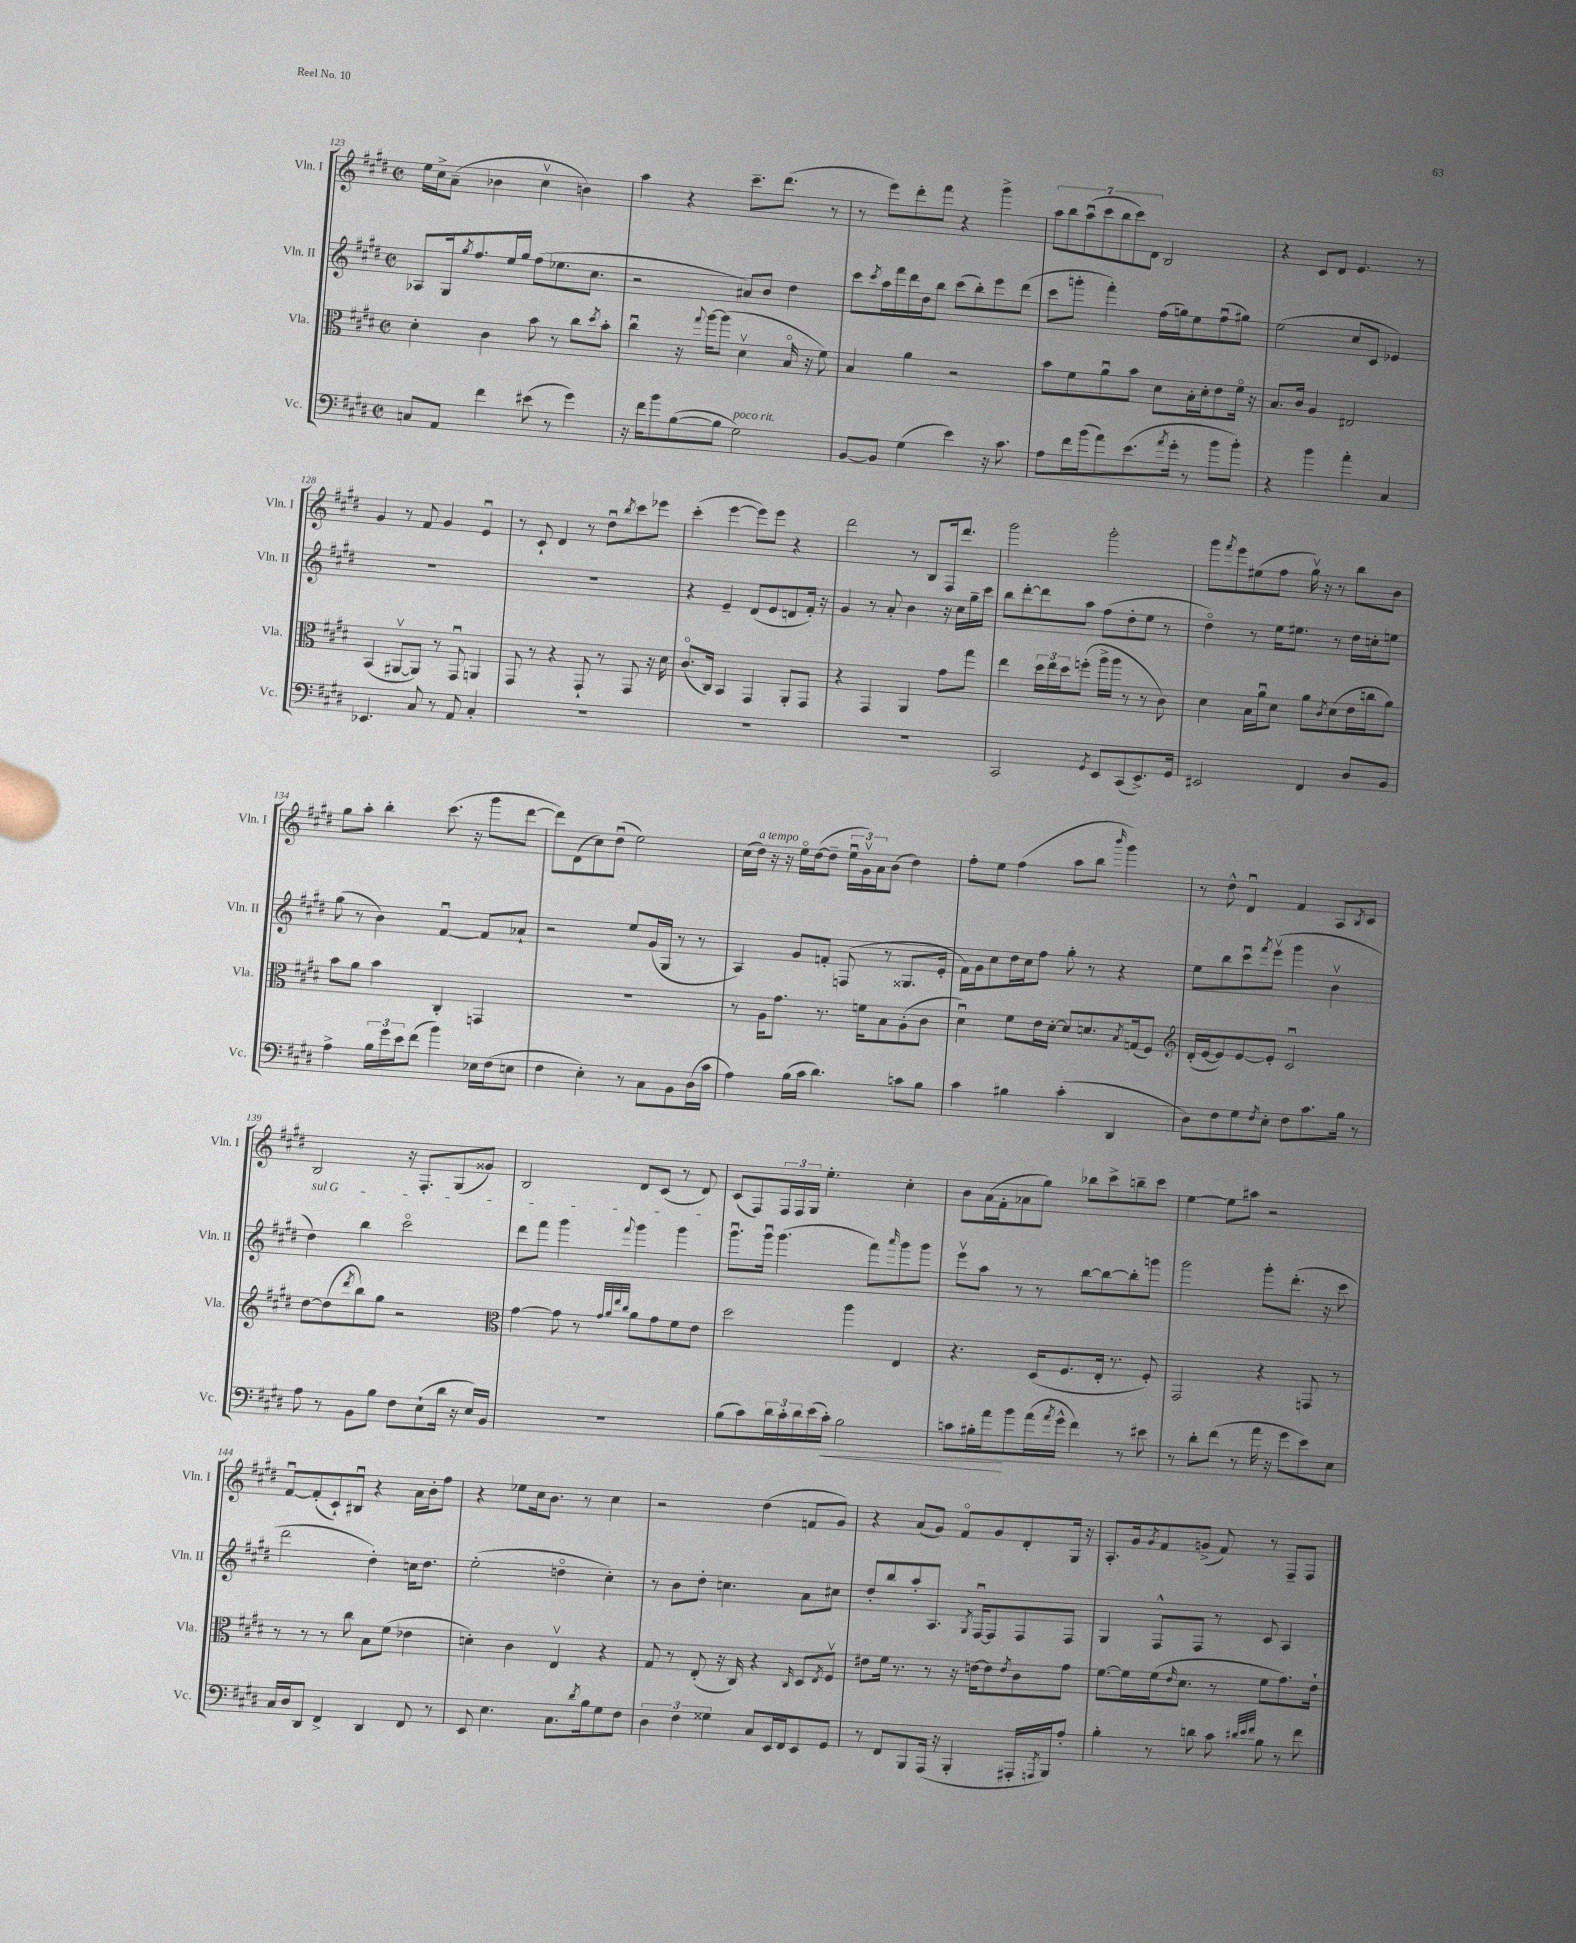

**kern	**dynam	**kern	**kern	**kern
*part4	*part4	*part3	*part2	*part1
*staff4	*staff4	*staff3	*staff2	*staff1
*I"Vc.	*	*I"Vla.	*I"Vln. II	*I"Vln. I
*I'Vc.	*	*I'Vla.	*I'Vln. II	*I'Vln. I
*clefF4	*	*clefC3	*clefG2	*clefG2
*k[f#c#g#d#]	*	*k[f#c#g#d#]	*k[f#c#g#d#]	*k[f#c#g#d#]
*M2/2	*	*M2/2	*M2/2	*M2/2
*met(c|)	*	*met(c|)	*met(c|)	*met(c|)
=123	=123	=123	=123	=123
8Cn/L	.	4d#'\	8A-X/L	16ee\LL
.	.	.	.	16cc#^\J
8AA/J	.	.	16G#/k	(8a~\J
.	.	.	8qgg#/	.
.	.	.	8.ff#/	.
4f#\	.	4c#\	.	4b-X\
.	.	.	16ee/L	.
.	.	.	16gg#/JJ	.
(8e#X\	.	8b\	(8ff#\L	4cc#v\
8r	.	8r	8.ee-X\	.
4g#\)	.	8cc#\L	.	4bn\)
.	.	.	8.cc#\J	.
.	.	8qdd#/	.	.
.	.	8b'\J	.	.
=124	=124	=124	=124	=124
16r	.	4cc#u\	2r	4aa\
16f#\KL	.	.	.	.
8b\	.	.	.	.
([8B\	.	16r	.	4r
.	.	8qqgg#/	.	.
.	.	[16aa\KL	.	.
8B\J]	.	(8aa\J]	.	.
!LO:TX:a:i:t=poco rit.	!	!	!	!
2G#\)	.	4d#v\	8a#X/L)	8.ccc#~\L
.	.	.	8b/J	.
.	.	.	.	(8.ddd#\J
.	.	16B/	4dd#\	.
.	.	16r	.	.
.	.	8f#\)	.	8r
=125	=125	=125	=125	=125
[8BB/L	.	4B/	8ccc#\L	8r
.	.	.	8qccc#/	.
8BB/J]	.	.	16aa\L	8eee\L)
.	.	.	16fff#\	.
(4G#\	.	4a\	16ddd#\	8ddd#'\
.	.	.	16dd#\J	.
.	.	.	8bb\J	8fff#\J
4e\)	.	2r	(8ccc#\L	4r
.	.	.	8bb'\)	.
16r	.	.	8eee\	4ggg#^\
8.c#\	.	.	.	.
.	.	.	(8ddd#\J	.
=126	=126	=126	=126	=126
8A\L	.	8b\L	8ccc#\L	14aa\L
.	.	.	.	14bb\
16f#\L	.	8f#\	8gggn'\J	.
.	.	.	.	(14aau\
(16b\J	.	.	.	.
.	.	.	.	14ccc#\
8a\)	.	8au\	4fff#'\)	.
.	.	.	.	14bb\
.	.	.	.	14ccc#\)
(8.e\	.	8b\J	.	.
.	.	.	.	14d#\J
.	.	8d#\L	(16ff#\LL	2B/
8qa/	.	.	.	.
16g#'\Jk	.	.	16ggn\J)	.
8r	.	16B'\L	8ee\	.
.	.	16d#'\J	.	.
8b\L	.	8e\	(8ff#u\	.
8b'\J)	.	16f#\Jk	8gg#X\J)	.
.	.	16r	.	.
=127	=127	=127	=127	=127
4r	.	8.B/L	(2ee\	4r
.	.	16c#/Jk	.	.
4b\	.	4A/	.	8c#/L
.	.	.	.	8d#/J
4a'\	.	2E#X/	8cc#/L	4.e/
.	.	.	8c#/J	.
4C#/	.	.	4e-X/)	.
.	.	.	.	8r
!!LO:LB:g=z
=128	=128	=128	=128	=128
4.EE-X/	.	(4BB/	1r	4g#/
.	.	[8AA#Xv/L	.	8r
8C#/	.	8AA#/J])	.	8f#/
8r	.	8r	.	4g#/
8AA/	.	8GG#u/	.	.
4C#'/	.	4AAn/	.	4eu/
=129	=129	=129	=129	=129
1r	.	8GG#/	1r	8r
.	.	8r	.	8c#`/
.	.	4r	.	4d#/
.	.	8GG#`/	.	8r
.	.	8r	.	8dd#u\L
.	.	.	.	8qbb/
.	.	8GG#/	.	8ccc#\
.	.	16r	.	8eee-X\J
.	.	16d#\	.	.
=130	=130	=130	=130	=130
1r	.	(8.c#/L	4r	(4ccc#'\
.	.	16C#/Jk)	.	.
.	.	4BB/	4e~/	[4eee\
.	.	4GG#/	(8d#/L	8eee\L])
.	.	.	8e/	8eee\J
.	.	8AA'/L	8dn/	4r
.	.	8GG#/J	16f#'/Jk)	.
.	.	.	16r	.
=131	=131	=131	=131	=131
1r	.	4r	4g#/	2ddd#\
.	.	4GG#/	8r	.
.	.	.	8a'/	.
.	.	4AA/	4b\	8r
.	.	.	.	8B/L
.	.	8g#\L	16r	16F#/k
.	.	.	16cc#\LL	8.ddd#/J
.	.	8gg#\J	16gg#~\	.
.	.	.	16ccc#\JJ	.
=132	=132	=132	=132	=132
2CC#/	.	4ee\	8bb\L	2ggg#\
.	.	.	[8ddd#'\	.
.	.	24dd#\LL	8ddd#\]	.
.	.	24ee\	.	.
.	.	24dd#\J	.	.
.	.	(8ffn'\J	8aa\J	.
8qGG#/	.	.	.	.
8EE/L	.	16aa^\LL	(8ff#\L	2ggg#'\
.	.	16aa\JJ	.	.
(8CC#/	.	8r	8dd#'\	.
8.EE^/)	.	8r	8ee\J	.
.	.	8c#\)	8r	.
16GG#/Jk	.	.	.	.
=133	=133	=133	=133	=133
2EE#X/	.	4d#\	4dd#\)	8ggg#\L
.	.	.	.	8qfff#/
.	.	.	.	8eee\
.	.	16B\LL	8r	(8ee#X\
.	.	16au\J	.	.
.	.	8d#\J	16ee\KL	8ff#\J
.	.	.	8.ee#X\J	.
4FF#/	.	8a\L	.	16gg#v\)
.	.	.	.	16r
.	.	8qc#/	.	.
.	.	(8d#\	8r	8r
8D#/L	.	16e\L	16dd#\LL	8bb\L
.	.	16ccn\J	16ccn'\J	.
8BB/J	.	8a\J)	8een\J	8b\J
!!LO:LB:g=z
=134	=134	=134	=134	=134
4A^\	.	8b\L	(8gg#\	8gg#\L
.	.	8a\J	8r	8aa'\J
24B\LL	.	4b\	4b\)	4bb'\
24g#\	.	.	.	.
24e\J	.	.	.	.
(8f#\J	.	.	.	.
4b\)	.	4C#'/	[4f#u/	(8.ccc#\
.	.	.	.	16r
16E-X\LL	.	4GGn/	8f#/L]	8ggg#\L
(16F#\J	.	.	.	.
8En\J	.	.	8a-X`/J	[8ddd#\J
=135	=135	=135	=135	=135
4F#\	.	1r	2r	8ddd#\L])
.	.	.	.	(8d#\
4E'\)	.	.	.	8cc#\)
.	.	.	.	(8dd#u\J
8r	.	.	8ee/L	2ee\)
8C#\L	.	.	(16g#/L	.
.	.	.	16G#/JJ	.
8BB\	.	.	8r	.
(16D#\L	.	.	8r	.
16c#\JJ	.	.	.	.
=136	=136	=136	=136	=136
4A\)	.	8r	4A/)	(16cc#\LL
!	!	!	!	!LO:TX:a:i:t=a tempo
.	.	.	.	16dd#\JJ)
.	.	16A\KL	.	16r
.	.	8.g#\J	.	16r
(16B\LL	.	.	8g#/L	16ee\LL
16c#\JJ	.	.	.	([16dd#\J
4.d#\)	.	8.r	8fn'/J	8dd#~\J]
.	.	.	(8Fn/	24eeu\LL
.	.	.	.	24g#v\)
.	.	16fn\KL	.	.
.	.	.	.	24a\J
.	.	8B\	8r	(8b\J
8cn\L	.	(8A'\	8.G##X/L	4dd#\)
8B\J	.	8c#\J	.	.
.	.	.	16e'/Jk	.
=137	=137	=137	=137	=137
4c#\	.	4d#u\)	16f#\LL)	8ff#'\L
.	.	.	16g#\J	.
.	.	.	8cc#\	8ee\J
4B#X\	.	8f#\L	16dd#\L	(4ff#\
.	.	.	16cc#\J	.
.	.	16e\L	8ff#\J	.
.	.	[16d#'\JJ	.	.
(4c#'\	.	8d#/L]	8gg#'\	8aa\L
.	.	8.dn/	8r	8bb\J
.	.	.	.	16qqbbb/
4DD#/	.	.	4r	4ggg#\)
.	.	8qB/	.	.
.	.	(16Gn/k	.	.
.	.	8F#/J)	.	.
=138	=138	=138	=138	=138
*	*	*clefG2	*	*
8D#\L)	.	(16d#'/LL	8ee\L	8r
.	.	[16e/J	.	.
8F#\	.	8e/])	8bb\	8dd#^^\
8G#\	.	[8e/	8ccc#u\	4d#u/
8qF#/	.	.	8qfff#/	.
8E'\J	.	8e'/J]	(8eeev\J	.
8F#\L	.	2c#u/	4ggg#\	4f#/
8.c#\	.	.	.	.
.	.	.	4bv\	8A/L
16B\Jk	.	.	.	.
.	.	.	.	8qB/
8r	.	.	.	8c#/J
!!LO:LB:g=z
=139	=139	=139	=139	=139
!	!	!	!LO:TX:a:i:t=sul G	!
8A\	.	[8dd#\L	4dd#\)	2B/
8r	.	(8dd#\]	.	.
.	.	8qddd#/	.	.
8BB\L	.	8bb\)	4bb\	.
8B\J	.	8gg#\J	.	.
8F#\L	.	2r	2ccc#\	16r
.	.	.	.	8.F#'/L
(8E`\	.	.	.	.
16d#\Jk	.	.	.	(8G#/
16r	.	.	.	.
16E/LL)	.	.	.	8g##X/J)
16BB/JJ	.	.	.	.
=140	=140	=140	=140	=140
*	*	*clefC3	*	*
1r	.	[4g#\	8ddd#\L	2B/
.	.	.	8fff#\J	.
.	.	8g#\]	4ggg#\	.
.	.	8r	.	.
.	.	32qqg#/LLL	.	.
.	.	32qqa/	.	.
.	.	32qqee/	.	.
.	.	32qqcc#/JJJ	8qqfff#/	.
.	.	8a\L	4ggg#\	8d#/L
.	.	8g#\	.	(8c#/J
.	.	8f#\	4ggg#\	8r
.	.	8e\J	.	8d#/)
=141	=141	=141	=141	=141
(8B\L	.	2dd#\	8.ggg#u\L	(8c#/L
8c#\)	.	.	.	8F#/)
.	.	.	16ggg#u\Jk	.
24d#\L	.	.	(4.ggg#\	24F#/L
24c#'\	.	.	.	24F#/
24d#\	.	.	.	24G#/JJ
(16e\	.	.	.	4.ee'\
!	!LO:HP:b	!	!	!
16c#'\JJ)	<	.	.	.
2B\	.	4aa\	.	.
.	.	.	8fff#\L)	.
.	.	.	16qqaaa/	.
.	.	4E/	8ggg#\	4cc#'\
.	.	.	8ggg#\J	.
=142	=142	=142	=142	=142
8cn\L	.	4.r	8eeev\L	8b\L
16B#X'\L	.	.	8aa\J	(16a\L
16a\J	.	.	.	16f#'\J
8b\	[	.	8r	8a-X\
(16a\L	.	(16D#/KL	8r	8gg#\J)
8qa/	.	.	.	.
16g#^^\JJ	.	8.F#/	.	.
4f#\)	.	.	[8bb\L	8bb-X\L
.	.	16E'/Jk	8bb\_	8ccc#^\
.	.	8.r	.	.
8r	.	.	8bb'\]	8bbn~\
8e#X\	.	8F#'/)	8gggn\J	8ccc#\J
=143	=143	=143	=143	=143
8r	.	2GG#/	2ggg#\	[4ee\
8d#'\L	.	.	.	.
(8f#\J	.	.	.	8ee\L]
8r	.	.	.	8aa#X\J
16a\	.	4r	8ggg#'\L	2r
16r	.	.	.	.
8g#\L	.	.	(8.ddd#'\J	.
8e\)	.	8GGn/	.	.
.	.	.	16r	.
8E\J	.	8r	8ccc#\	.
!!LO:LB:g=z
=144	=144	=144	=144	=144
16C#/LL	.	8r	2ddd#\	[8f#u/L
16D#/J	.	.	.	.
8DD#/J	.	8r	.	(8f#'/]
4FF#^/	.	8r	.	8c#`/)
.	.	8cc#\	.	8B#Xu/J
4DD#/	.	8B\L	4dd#'\)	4r
.	.	(8f#\J	.	.
8FF#/	.	4e-X\	16ccn\KL	16a\LL
.	.	.	8.dd#\J	16b'\J
8r	.	.	.	8ff#\J
=145	=145	=145	=145	=145
8EE/	.	4dn'\)	(2ee'\	4r
4.E\	.	.	.	.
.	.	4c#\	.	8ee-X\L
.	.	.	.	16cc#\k
.	.	.	.	8.b\J
8.C#\L	.	4Ev/	4ddn\	.
.	.	.	.	8r
8qd#/	.	.	.	.
16B\k	.	.	.	.
8G#\	.	4r	4cc#'\)	4cc#\
8F#\J	.	.	.	.
=146	=146	=146	=146	=146
6D#\	.	8G#/	8r	2r
.	.	8r	8b\L	.
6F#\	.	.	.	.
.	.	(8E'/	8dd#'\J	.
6G##X\	.	.	.	.
.	.	16r	4.ccn\	.
.	.	16C#/)	.	.
8C#/L	.	4r	.	(4dd#\
16EE/L	.	.	.	.
16FF#/J	.	.	.	.
.	.	16qqC#/	.	.
8EE/	.	8D#/L	8a\L	8fn/L
.	.	8qE/	.	.
8GG#/J	.	8F#v/J	8cc#X\J	8g#/J)
=147	=147	=147	=147	=147
8r	.	8e#X\L	8dd#'/L	4r
8FF#/L	.	16f#\Jk	8bb/	.
.	.	8.r	.	.
8BBB/	.	.	8aa'/	(8a/L
(16AAA/Jk	.	8r	8.A/J	8g#/J)
16r	.	.	.	.
4BBB'/	.	16r	.	8f#/L
.	.	.	8qG#/	.
.	.	[16en\KL	[16F#u/KL	.
.	.	8e\]	8F#/]	8g#/
.	.	8qe/	.	.
16AAA#X'/LL	.	8c#\	8F#/	8d#'/
8qAAAn/	.	.	.	.
16BBB/J)	.	.	.	.
8A'/J	.	8g#\J	8F#/J	16G#/Jk
.	.	.	.	16r
=148	=148	=148	=148	=148
4B'\	.	[8.f#\L	4G#/	8.A'/L
.	.	16f#\L]	.	16g#/k
.	.	.	.	8qg#/
8r	.	(16f#\J	8F#^^/L	8f#/
.	.	16qqe/	.	.
.	.	8.d#\J	.	.
8dn\	.	.	8F#/J	(8gn^/J
8c#\	.	8r	8r	8f#/)
32qqd#X/LLL	.	.	.	.
32qqe/	.	.	.	.
32qqf#/JJJ	.	.	.	.
8B\	.	8f#\L	8c#/	8r
8r	.	8.g#\)	4A/	8F#~/L
8f#\	.	.	.	8F#/J
.	.	16e`\Jk	.	.
==	==	==	==	==
*-	*-	*-	*-	*-
